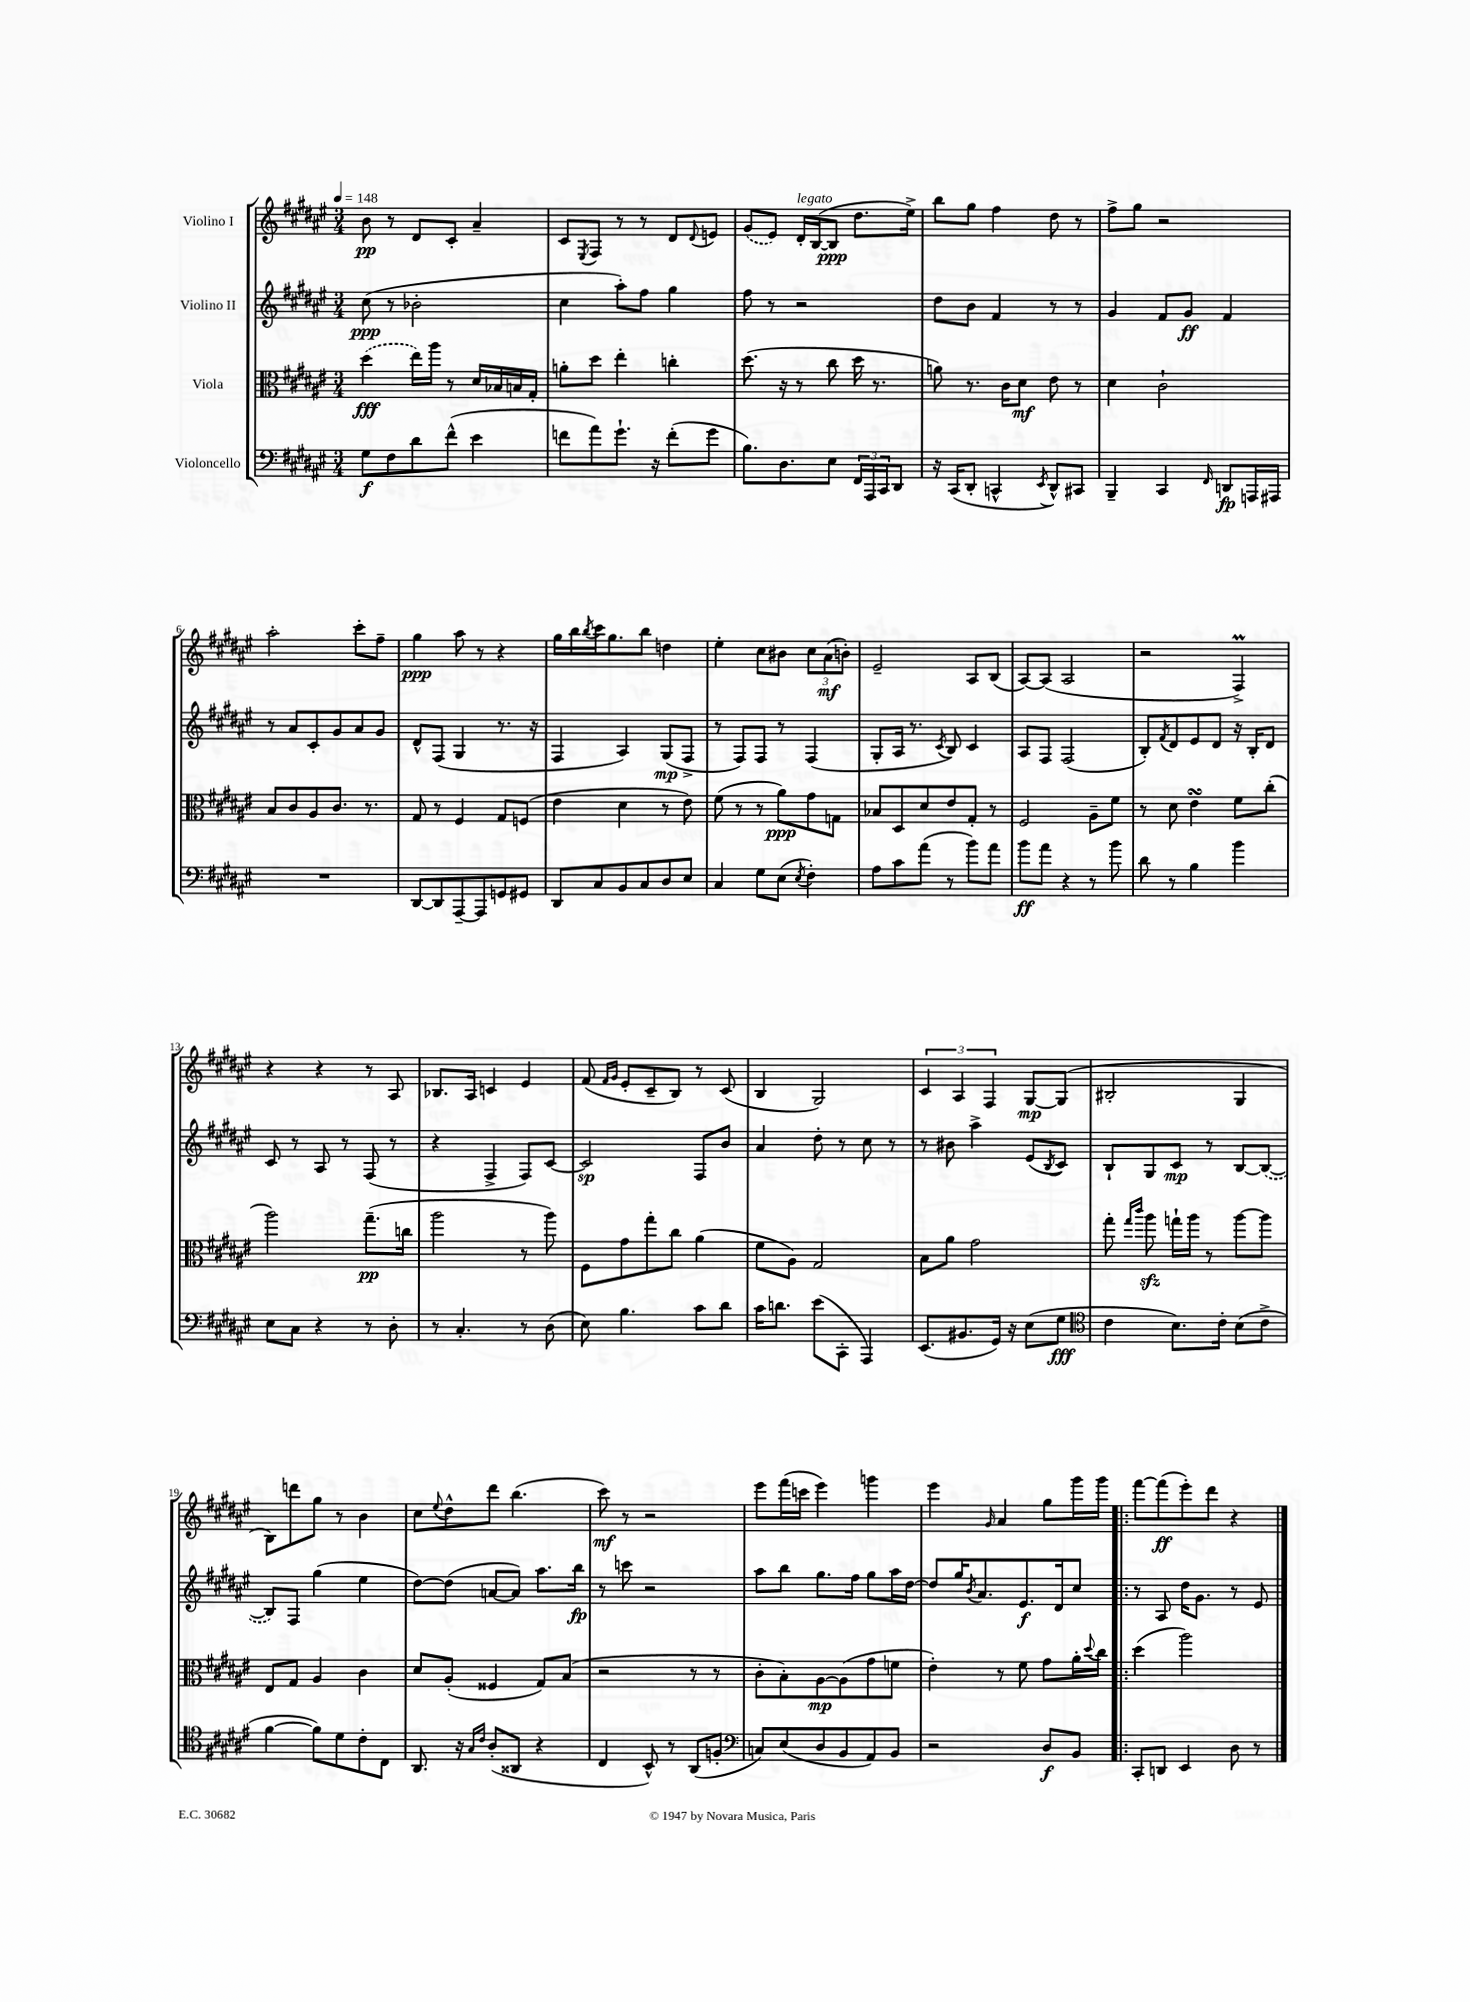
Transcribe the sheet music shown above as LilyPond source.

<<
\new StaffGroup <<
\new Staff = "s0" \with { instrumentName = "Violino I" } {
    \clef treble \key fis \major \numericTimeSignature \time 3/4 \tempo 4 = 148
    b'8\pp r8 dis'8 cis'8-. ais'4-- |
    cis'8 \acciaccatura { eis8 } fis8 r8 r8 dis'8 \appoggiatura { dis'8 } e'8 |
    \once \slurDashed gis'8( eis'8) dis'16-.^\markup { \italic "legato" } b16~( b8\ppp dis''8. eis''16->) |
    b''8 gis''8 fis''4 dis''8 r8 |
    fis''8-> gis''8 r2 |
    ais''2-. cis'''8-. fis''8-- |
    gis''4\ppp ais''8 r8 r4 |
    gis''16 b''16 \acciaccatura { b''8 } cis'''16 gis''8. b''8 d''4 |
    eis''4-. cis''8 bis'8 \tuplet 3/2 { cis''8 ais'8\mf( b'8-.) } |
    eis'2-- ais8 b8( |
    ais8~) ais8( ais2 |
    r2 fis4->\prall) |
    r4 r4 r8 ais8 |
    bes8. ais16 c'4 eis'4 |
    fis'8( \grace { fis'16 gis'16 } eis'8-. cis'8-- b8) r8 cis'8( |
    b4 gis2) |
    \tuplet 3/2 { cis'4 ais4 fis4 } gis8~\mp gis8( |
    bis2-. gis4 |
    b8) d'''8 gis''8 r8 b'4 |
    cis''8 \appoggiatura { eis''8 } dis''8-^ dis'''8 b''4.( |
    cis'''8\mf) r8 r2 |
    eis'''8 fis'''16( c'''16 eis'''4) g'''4 |
    eis'''4 \grace { gis'16 } ais'4 gis''8 gis'''16 gis'''16 |
    \bar ".|:" fis'''8~ fis'''8\ff( eis'''8-.) dis'''8 r4 \bar "|." |
}
\new Staff = "s1" \with { instrumentName = "Violino II" } {
    \clef treble \key fis \major \numericTimeSignature \time 3/4
    cis''8\ppp( r8 bes'2-. |
    cis''4 ais''8-.) fis''8 gis''4 |
    fis''8 r8 r2 |
    dis''8 b'8 fis'4 r8 r8 |
    gis'4 fis'8 gis'8\ff fis'4 |
    r8 ais'8 cis'8-. gis'8 ais'8 gis'8 |
    dis'8-^ fis8( gis4 r8. r16 |
    fis4 ais4) gis8\mp( fis8-> |
    r8 fis8) fis8 r8 fis4( |
    gis8-. ais16 r8. \acciaccatura { cis'8 } b8) cis'4 |
    ais8 fis8 fis2( |
    b8-.) \acciaccatura { fis'8 } dis'8 eis'8 dis'8 r16 b16-. dis'8 |
    cis'8 r8 ais8 r8 fis8( r8 |
    r4 fis4-> fis8) cis'8~ |
    cis'2\sp fis8 b'8 |
    ais'4 dis''8-. r8 cis''8 r8 |
    r8 bis'8 ais''4-> eis'8( \acciaccatura { b8 } cis'8) |
    b8-! gis8 cis'8\mp r8 b8~ \once \slurDashed b8~( |
    b8) fis8 gis''4( eis''4 |
    dis''8~) dis''8( a'8~ a'8) ais''8. b''16\fp |
    r8 c'''8 r2 |
    ais''8 b''8 gis''8. fis''16 gis''8 ais''16 dis''16~ |
    dis''8 gis''16 \acciaccatura { b'8 } ais'8. eis'8.\f dis'16 cis''8 |
    \bar ".|:" r8 ais8 dis''16 gis'8. r8 eis'8 \bar "|." |
}
\new Staff = "s2" \with { instrumentName = "Viola" } {
    \clef alto \key fis \major \numericTimeSignature \time 3/4
    \once \slurDashed dis''4\fff( eis''16) ais''16 r8 dis'16 bes16 b16 gis16-. |
    a'8-. dis''8 eis''4-. c''4-. |
    dis''8.( r16 r8 cis''8 dis''16 r8. |
    a'8) r8. cis'16 dis'8\mf eis'8 r8 |
    dis'4 cis'2-! |
    b8 cis'8 ais8 cis'8. r8. |
    gis8 r8 fis4 gis8 f8( |
    eis'4 dis'4 r8 eis'8) |
    fis'8( r8 r8 ais'8\ppp) gis'8 g8 |
    bes8 dis8 dis'8 eis'8 gis8-. r8 |
    fis2 ais8-- fis'8 |
    r8 dis'8 eis'4\turn fis'8 cis''8-.( |
    ais''2) gis''8.--\pp( c''16 |
    ais''2 r8 ais''8) |
    fis8 gis'8 gis''8-. cis''8 ais'4( |
    fis'8 ais8) gis2 |
    b8 ais'8 gis'2 |
    gis''8-. \grace { gis''16 cis'''16 } ais''8\sfz g''16-! ais''16 r8 ais''8~ ais''8 |
    eis8 gis8 ais4 cis'4 |
    dis'8 ais8-.( fisis4 gis8) b8( |
    r2 r8 r8 |
    cis'8-. b8-.) ais8~\mp ais8( gis'8 f'8 |
    eis'4-.) r8 fis'8 gis'8 ais'16-. \appoggiatura { dis''8 } cis''16 |
    \bar ".|:" dis''4( ais''2) \bar "|." |
}
\new Staff = "s3" \with { instrumentName = "Violoncello" } {
    \clef bass \key fis \major \numericTimeSignature \time 3/4
    gis8\f fis8 dis'8 fis'8-^( eis'4 |
    f'8 ais'8) gis'8.-! r16 f'8-.( gis'8 |
    b8.) dis8. eis8 \tuplet 3/2 { fis,16 ais,,16 cis,16 } dis,8 |
    r16 cis,16( dis,8-. c,4-^ \acciaccatura { eis,8 } dis,8-^) cis,8 |
    b,,4-- cis,4 \grace { fis,16 } d,8\fp a,,16 ais,,16 |
    R2. |
    dis,8~ dis,8 ais,,8~-- ais,,8 g,8 gis,8 |
    dis,8 cis8 b,8 cis8 dis8 eis8 |
    cis4 gis8 eis8( \acciaccatura { eis8 } fis4-.) |
    ais8 cis'8 ais'8( r8 b'8) ais'8 |
    b'8\ff ais'8 r4 r8 b'8 |
    dis'8 r8 b4 b'4 |
    eis8 cis8 r4 r8 dis8-. |
    r8 cis4.-. r8 dis8( |
    eis8) b4. cis'8 dis'8 |
    cis'16 d'8. eis'8( cis,8-. ais,,4) |
    eis,8.( bis,8. gis,16) r16 eis8( gis8\fff |
    \clef tenor cis'4 b8.) cis'16-. b8( cis'8-> |
    fis'4~ fis'8) dis'8 cis'8-. cis8 |
    ais,8. r16 \grace { gis16 cis'16 } ais8-.( aisis,8 r4 |
    cis4 b,8-^) r8 ais,8( f8-. |
    \clef bass c8) eis8( dis8 b,8 ais,8) b,8 |
    r2 dis8\f b,8 |
    \bar ".|:" cis,8-. d,8 eis,4 dis8 r8 \bar "|." |
}
>>
>>
